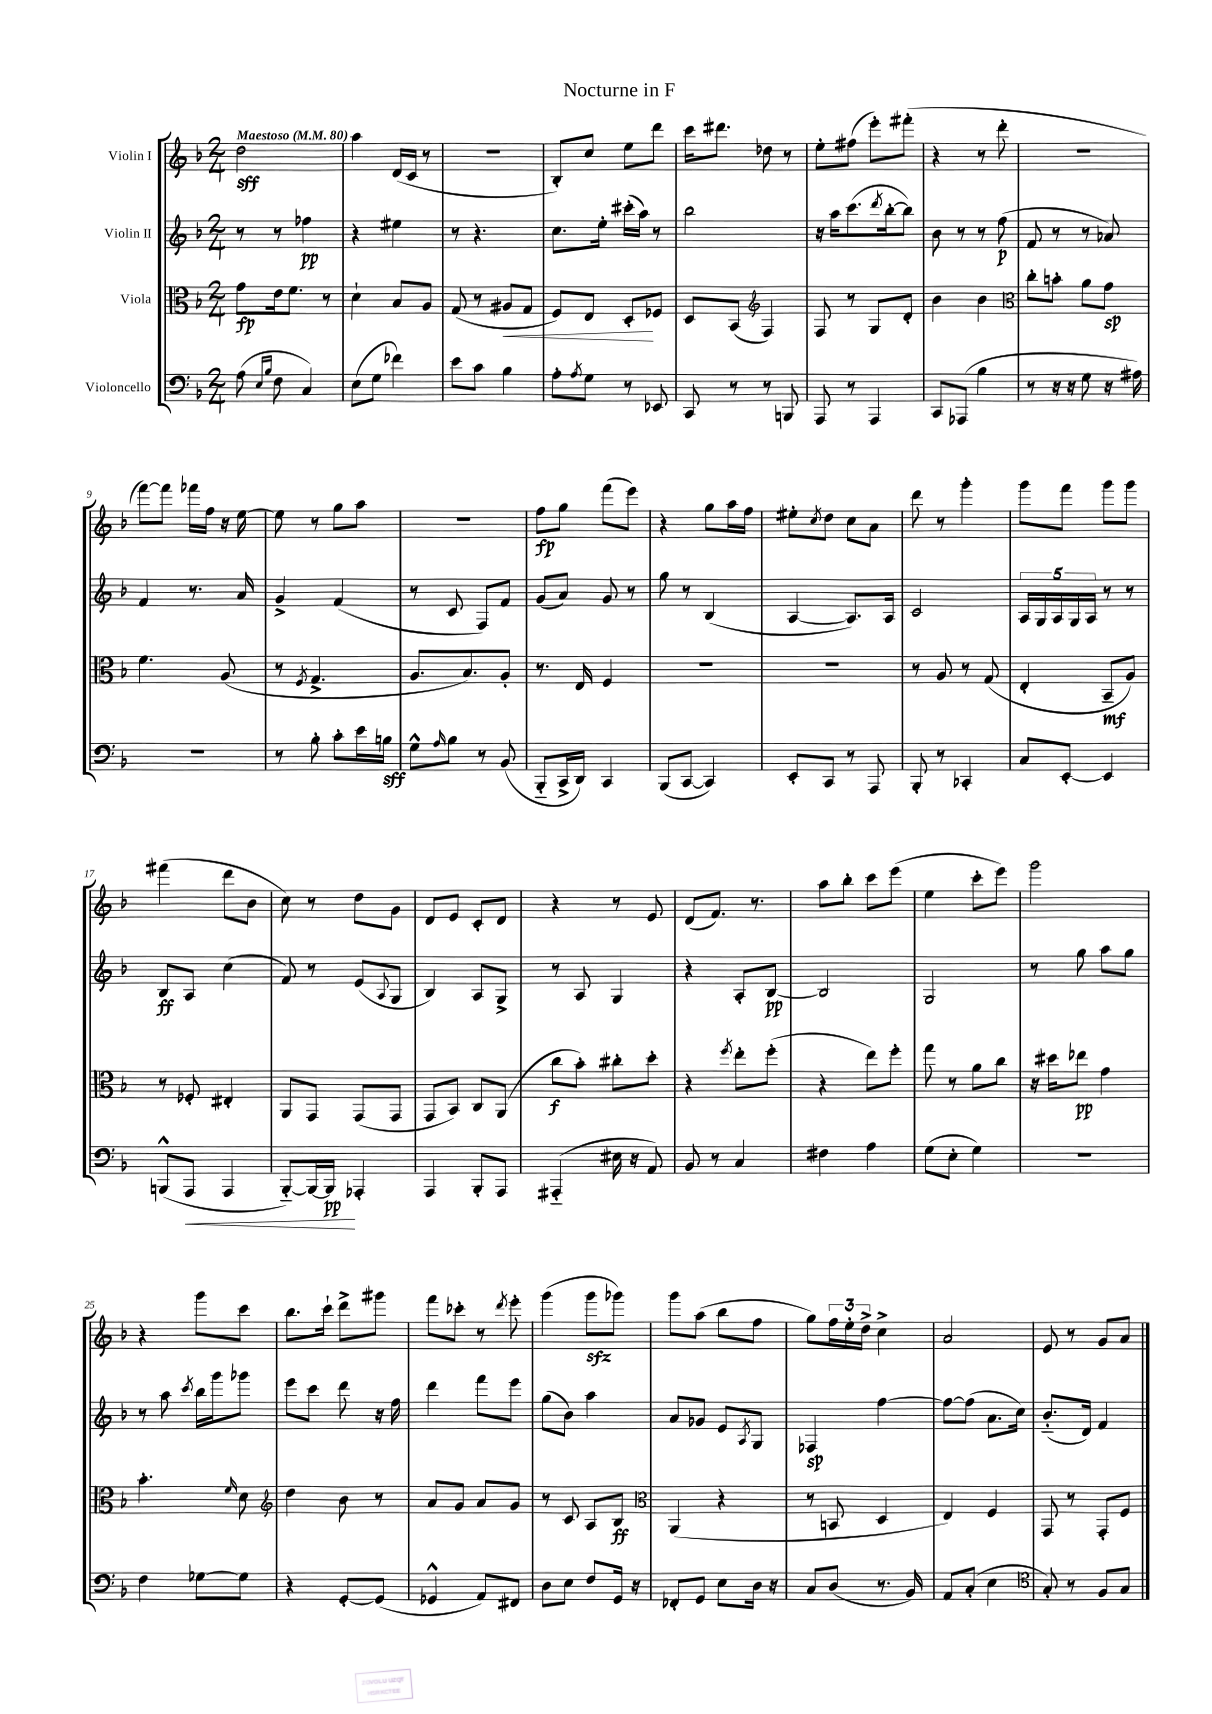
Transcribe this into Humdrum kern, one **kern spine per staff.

**kern	**kern	**kern	**kern
*staff4	*staff3	*staff2	*staff1
*clefF4	*clefC3	*clefG2	*clefG2
*k[b-]	*k[b-]	*k[b-]	*k[b-]
*M2/4	*M2/4	*M2/4	*M2/4
*MM80	*MM80	*MM80	*MM80
(8A	8g	8r	2dd
16qqE	.	.	.
16qqB-	.	.	.
8F	16e	8r	.
.	8.f	.	.
4C)	.	4ff-	.
.	8r	.	.
=	=	=	=
(8E	4d`	4r	4aa
8G	.	.	.
4f-)	8B-	4ee#	(16d
.	.	.	16c
.	8A	.	8r
=	=	=	=
8e	(8G	8r	2r
8c	8r	4.r	.
4B-	8A#	.	.
.	8G	.	.
=	=	=	=
8A'	8F)	8.cc	8B-')
8qA	.	.	.
8G	8E	.	8cc
.	.	16ee'	.
8r	8D'	(16ccc#'	8ee
.	.	16aa)	.
8EE-	8F-	8r	8ddd
=	=	=	=
8CC	8D	2bb-	16ccc
.	.	.	8.ddd#
8r	(8BB-	.	.
*	*clefG2	*	*
8r	4F)	.	8dd-
8BBB	.	.	8r
=	=	=	=
8AAA	8F	16r	8ee'
.	.	16aa	.
8r	8r	(8.ccc	(8ff#
4AAA	8G	.	8eee')
.	.	8qddd	.
.	.	[16bb-'	.
.	8d'	8bb-])	(8fff#'
=	=	=	=
8CC	4b-	8b-	4r
(8AAA-	.	8r	.
4B-	4b-	8r	8r
.	.	(8ff	8ddd'
=	=	=	=
*	*clefC3	*	*
8r	8cc'	8f	2r
16r	8b'	8r	.
16r	.	.	.
8G	8a	8r	.
16r	8g	8a-)	.
16A#)	.	.	.
=	=	=	=
2r	4.f	4f	[8fff)
.	.	.	8fff]
.	.	8.r	16fff-
.	.	.	16ff
.	(8A	.	16r
.	.	16a	[16ee
=	=	=	=
8r	8r	4g^	8ee]
.	8qF	.	.
8B-'	4.G^	.	8r
8c'	.	(4f	8gg
16e	.	.	8aa
16B	.	.	.
=	=	=	=
8G^^	8.A	8r	2r
16qqA	.	.	.
8B-	.	8c	.
.	8.B-)	.	.
8r	.	8F)	.
(8BB-	8A'	8f	.
=	=	=	=
8BBB-'~	8.r	(8g	8ff
16CC^	.	8a)	8gg
16DD)	16E	.	.
4CC	4F	8g	(8fff
.	.	8r	8eee)
=	=	=	=
(8BBB-	2r	8gg	4r
[8CC	.	8r	.
4CC])	.	(4B-	8gg
.	.	.	16aa
.	.	.	16ff
=	=	=	=
8EE'	2r	[4A	8ee#'
.	.	.	8qcc
8CC	.	.	8dd
8r	.	8.A])	8cc
8AAA	.	.	8a
.	.	16A	.
=	=	=	=
8BBB-'	8r	2c	8ddd
8r	8A	.	8r
4CC-'	8r	.	4ggg'
.	(8G	.	.
=	=	=	=
8C	4E'	20A	8ggg
.	.	20G	.
.	.	20A	.
[8EE'	.	.	8fff
.	.	20G	.
.	.	20A	.
4EE]	8BB-~	8r	8ggg
.	8A)	8r	8ggg
=	=	=	=
(8BBB^^	8r	8B-	(4fff#
8AAA	8F-'	8A	.
4AAA	4E#'	(4cc	8ddd
.	.	.	8b-
=	=	=	=
[8BBB-'~)	8AA	8f)	8cc)
16BBB-_	8GG	8r	8r
16BBB-]	.	.	.
4AAA-'	(8GG	(8e	8dd
.	.	8qqA	.
.	8GG	8G	8g
=	=	=	=
4AAA	8GG	4B-)	8d
.	8BB-)	.	8e
8BBB-'	8C	8A	8c'
8AAA	(8AA	8G^	8d
=	=	=	=
(4AAA#'~	8cc	8r	4r
.	8b-')	8A	.
16E#	8cc#'	4G	8r
16r	.	.	.
8AA)	8dd'	.	8e
=	=	=	=
8BB-	4r	4r	(8d
8r	.	.	8.f)
.	8qff	.	.
4C	8ee'	8A'	.
.	.	.	8.r
.	(8ff'	[8B-	.
=	=	=	=
4F#	4r	2B-]	8aa
.	.	.	8bb-'
4A	8ee)	.	8ccc
.	8ff'	.	(8eee
=	=	=	=
(8G	8gg	2G	4ee
8E'	8r	.	.
4G)	8a	.	8ccc'
.	8cc	.	8eee)
=	=	=	=
2r	16r	8r	2ggg
.	16dd#	.	.
.	8ee-	8gg	.
.	4g	8aa	.
.	.	8gg	.
=	=	=	=
4F	4.b-'	8r	4r
.	.	8aa	.
.	.	8qccc	.
[8G-	.	16bb-	8ggg
.	.	16ggg	.
.	16qqf	.	.
8G-]	8d	8ggg-	8ccc
=	=	=	=
*	*clefG2	*	*
4r	4dd	8eee	8.bb-
.	.	8ccc	.
.	.	.	16ccc`
[8GG'	8b-	8ddd	8ddd^
(8GG]	8r	16r	8ggg#
.	.	16ff	.
=	=	=	=
4GG-^^	8a	4ddd	8fff
.	8g	.	8ccc-'
8AA)	8a	8fff	8r
.	.	.	8qddd
8FF#	8g	8eee	8eee'
=	=	=	=
8D	8r	(8gg	(4ggg
8E	8c	8b-)	.
8F	8A	4aa	8ggg
16GG	8B-	.	8ggg-)
16r	.	.	.
=	=	=	=
*	*clefC3	*	*
8FF-'	(4AA	8a	8ggg
8GG	.	8g-	(8aa
8E	4r	8e	8bb-
.	.	8qA	.
16D	.	8G	8ff
16r	.	.	.
=	=	=	=
8C	8r	4F-	8gg)
(8D	8BB	.	24ff
.	.	.	24ee'
.	.	.	24dd^
8.r	4D	[4ff	4cc^
16BB-)	.	.	.
=	=	=	=
8AA	4E)	8ff_	2a
(8C'	.	(8ff]	.
4E	4F	8.a	.
.	.	16cc)	.
=	=	=	=
*clefC4	*	*	*
8G')	8GG	(8.b-'~	8e
8r	8r	.	8r
.	.	16d)	.
8F	8GG'	4f	8g
8G	8F	.	8a
==	==	==	==
*-	*-	*-	*-
